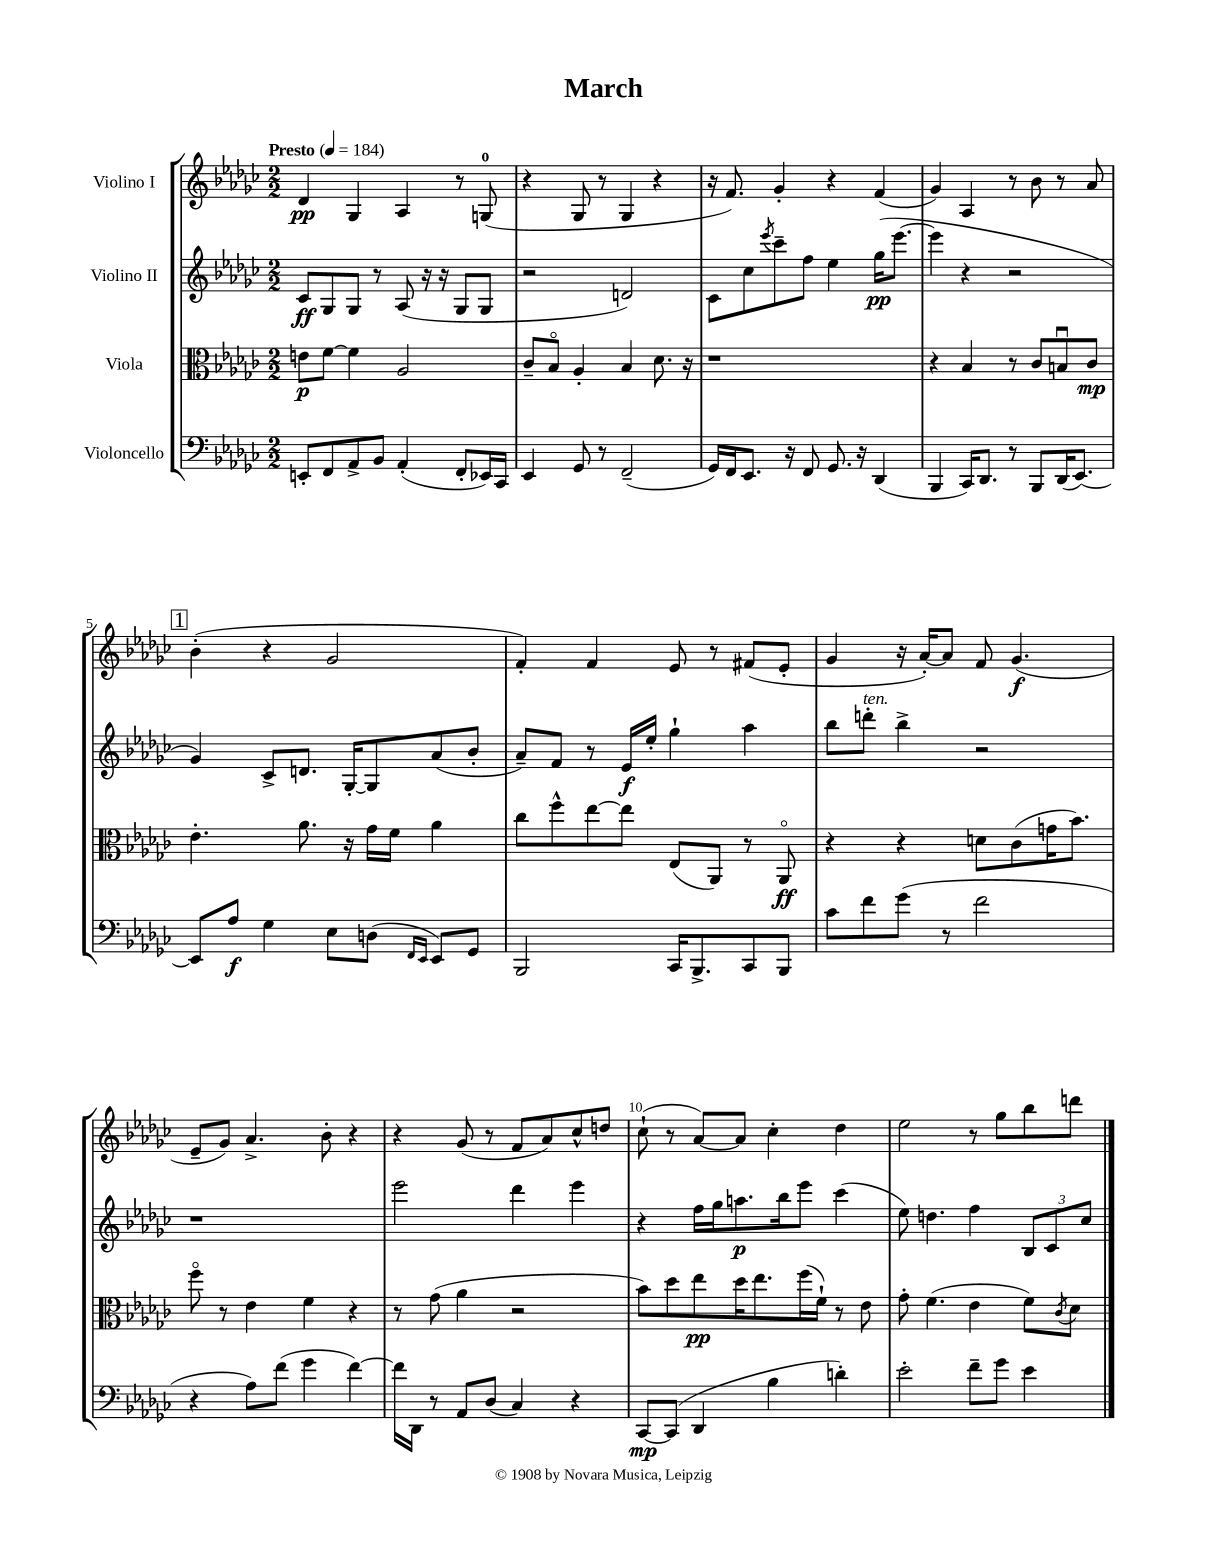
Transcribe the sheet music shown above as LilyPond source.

\header { title = "March" }
<<
\new StaffGroup <<
\new Staff = "s0" \with { instrumentName = "Violino I" } {
    \clef treble \key ges \major \numericTimeSignature \time 2/2 \tempo "Presto" 4 = 184
    des'4\pp ges4 aes4 r8 g8-0( |
    r4 ges8 r8 ges4 r4 |
    r16 f'8.) ges'4-. r4 f'4( |
    ges'4) aes4 r8 bes'8 r8 aes'8 |
    \mark \markup { \box "1" } bes'4-.( r4 ges'2 |
    f'4-.) f'4 ees'8 r8 fis'8( ees'8-. |
    ges'4 r16 aes'16~-.) aes'8 f'8 ges'4.\f( |
    ees'8-- ges'8) aes'4.-> bes'8-. r4 |
    r4 ges'8( r8 f'8 aes'8) ces''8-^ d''8 |
    ces''8-!( r8 aes'8~) aes'8 ces''4-. des''4 |
    ees''2 r8 ges''8 bes''8 d'''8 \bar "|." |
}
\new Staff = "s1" \with { instrumentName = "Violino II" } {
    \clef treble \key ges \major \numericTimeSignature \time 2/2
    ces'8\ff ges8 ges8 r8 aes8( r16 r16 ges8 ges8 |
    r2 d'2) |
    ces'8 ces''8 \acciaccatura { ees'''8 } ces'''8-- f''8 ees''4 ges''16\pp( ees'''8.~ |
    ees'''4 r4 r2 |
    \mark \markup { \box "1" } ges'4) ces'8-> d'8. ges16~-. ges8 aes'8( bes'8-. |
    aes'8--) f'8 r8 ees'16\f ees''16-. ges''4-! aes''4 |
    bes''8 d'''8-.^\markup { \italic "ten." } bes''4-> r2 |
    r1 |
    ees'''2 des'''4 ees'''4 |
    r4 f''16 ges''16 a''8.\p bes''16 ees'''8 ces'''4( |
    ees''8) d''4. f''4 \tuplet 3/2 { bes8 ces'8 ces''8 } \bar "|." |
}
\new Staff = "s2" \with { instrumentName = "Viola" } {
    \clef alto \key ges \major \numericTimeSignature \time 2/2
    e'8\p f'8~ f'4 aes2 |
    ces'8-- bes8\flageolet aes4-. bes4 des'8. r16 |
    r1 |
    r4 bes4 r8 ces'8 b8\downbow ces'8\mp |
    \mark \markup { \box "1" } ees'4.-. aes'8. r16 ges'16 f'16 aes'4 |
    ces''8 f''8-^ ees''8~ ees''8 ees8( aes,8) r8 aes,8\flageolet\ff |
    r4 r4 d'8 ces'8( g'16 bes'8.) |
    f''8\flageolet r8 ees'4 f'4 r4 |
    r8 ges'8( aes'4 r2 |
    bes'8) des''8 ees''8\pp des''16 ees''8. f''16( f'16-!) r8 ees'8 |
    ges'8-. f'4.( ees'4 f'8) \acciaccatura { ces'8 } des'8 \bar "|." |
}
\new Staff = "s3" \with { instrumentName = "Violoncello" } {
    \clef bass \key ges \major \numericTimeSignature \time 2/2
    e,8-. f,8 aes,8-> bes,8 aes,4-.( f,8-. ees,16) ces,16 |
    ees,4 ges,8 r8 f,2--( |
    ges,16) f,16 ees,8. r16 f,8 ges,8. r16 des,4( |
    bes,,4 ces,16) des,8. r8 bes,,8 des,16( ees,8.~) |
    \mark \markup { \box "1" } ees,8 aes8\f ges4 ees8 d8( \grace { f,16 ees,16 } ees,8) ges,8 |
    bes,,2 ces,16 bes,,8.-> ces,8 bes,,8 |
    ces'8 f'8 ges'8( r8 f'2 |
    r4 aes8) f'8( ges'4 f'4~) |
    f'16 des,16 r8 aes,8 des8( ces4) r4 |
    ces,8~\mp ces,8( des,4 bes4 d'4-.) |
    ees'2-. f'8-- ges'8 ees'4 \bar "|." |
}
>>
>>
\layout { \context { \Score \override BarNumber.break-visibility = ##(#f #t #t) barNumberVisibility = #(every-nth-bar-number-visible 5) } }
